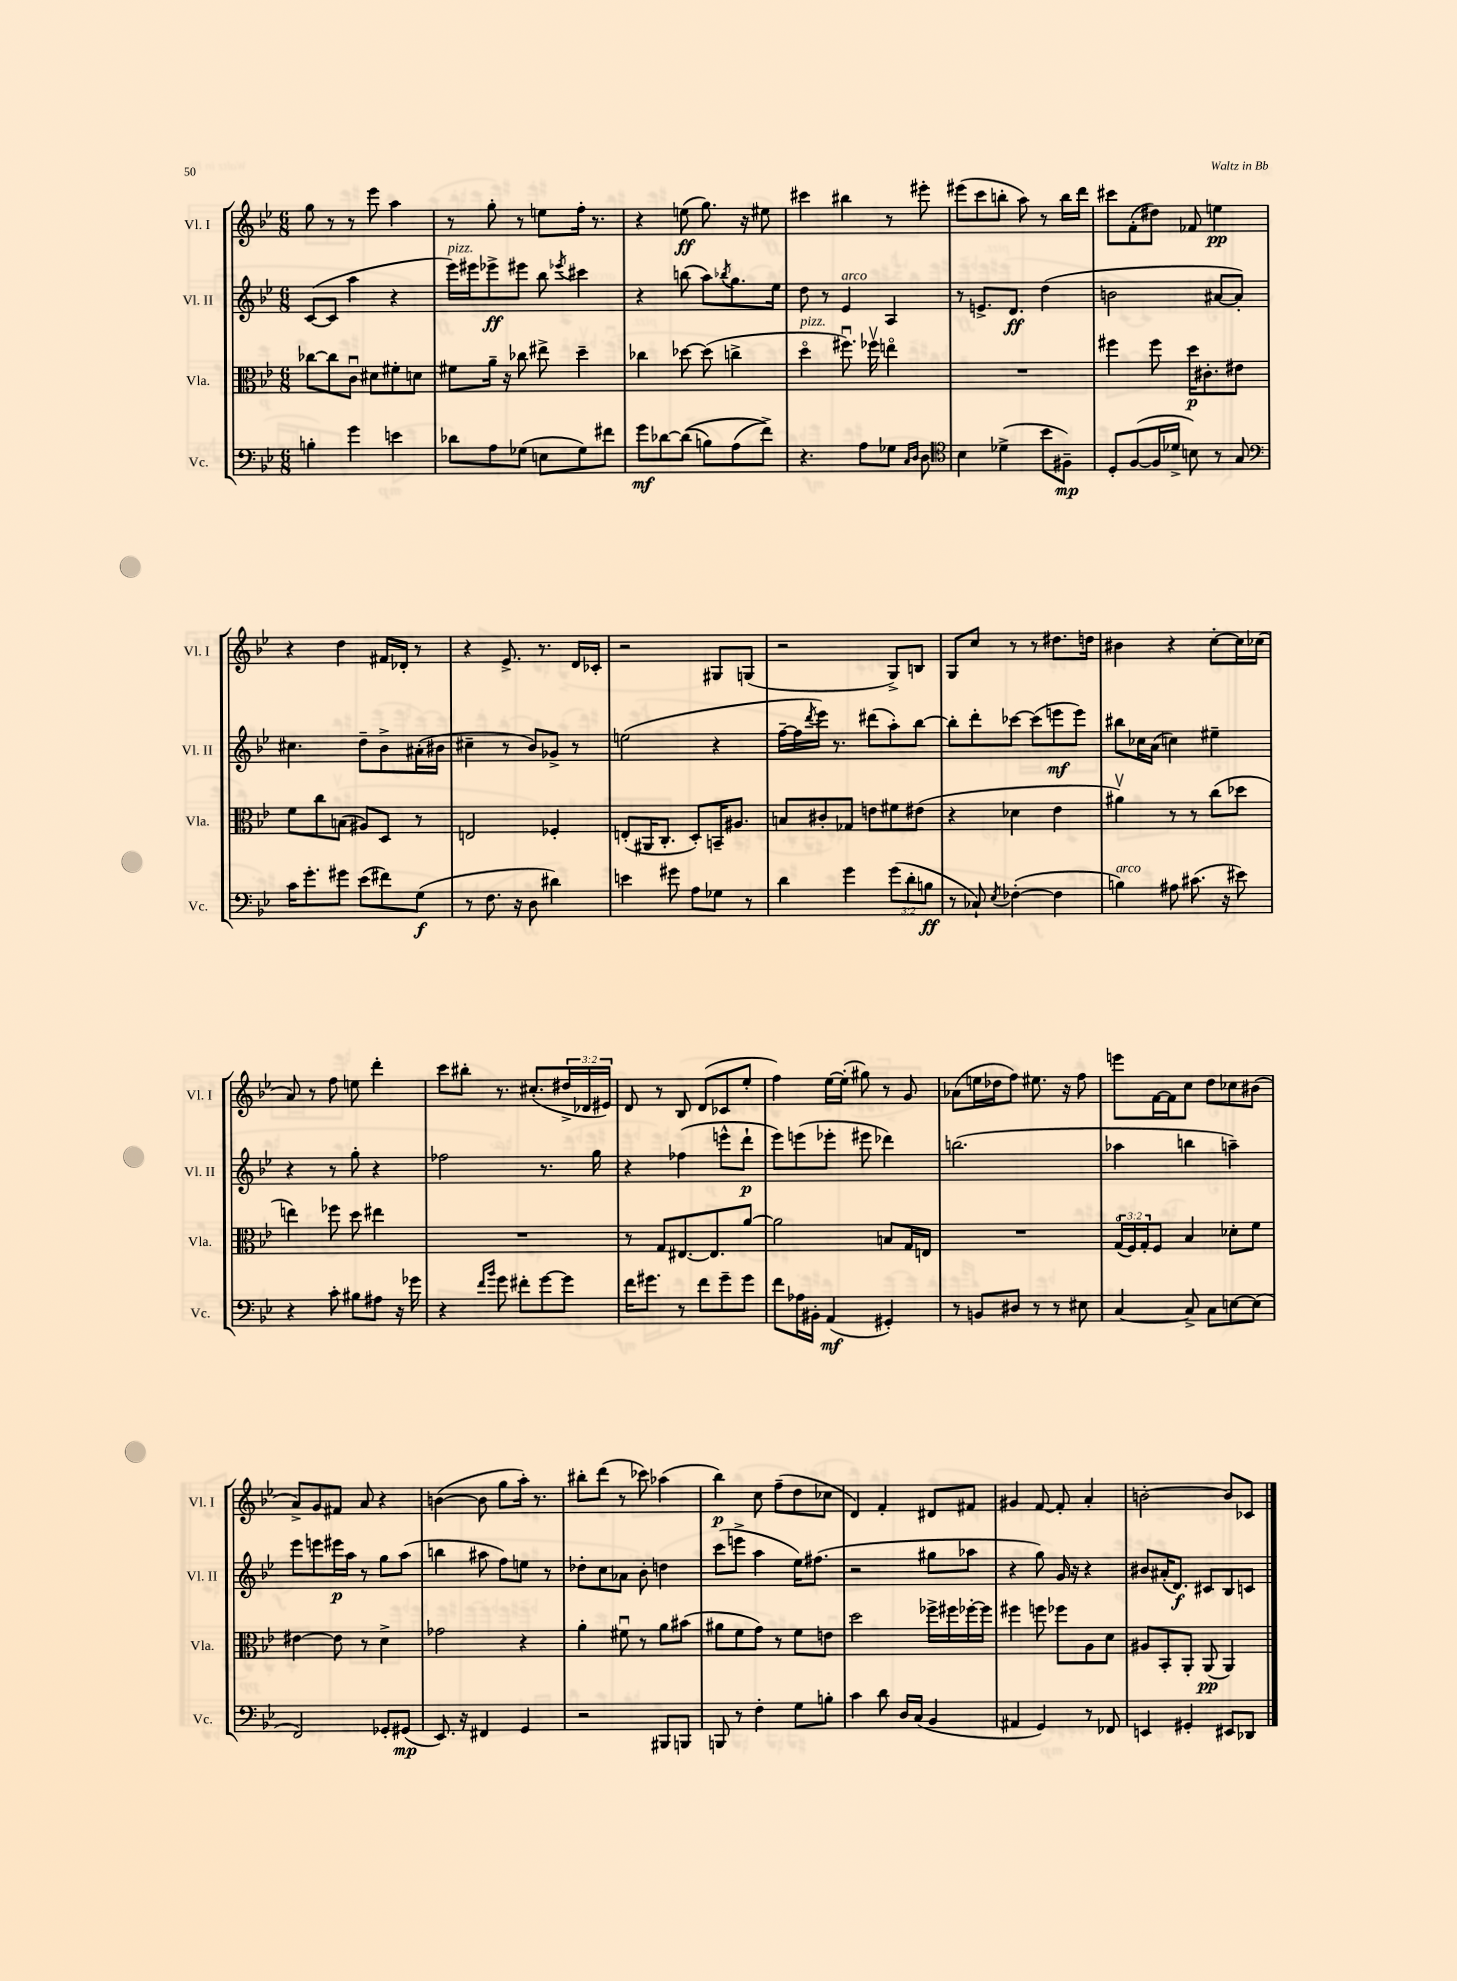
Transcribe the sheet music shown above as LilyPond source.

<<
\new StaffGroup <<
\new Staff = "s0" \with { instrumentName = "Vl. I" shortInstrumentName = "Vl. I" } {
    \clef treble \key bes \major \numericTimeSignature \time 6/8 \override Staff.TupletNumber.text = #tuplet-number::calc-fraction-text
    g''8 r8 r8 ees'''8 a''4 |
    r8 g''8-. r8 e''8 f''16-. r8. |
    r4 e''8\ff( g''8.) r16 eis''8 |
    cis'''4 bis''4 r8 eis'''8-. |
    eis'''8( c'''8 b''8-. a''8) r8 b''16 d'''16 |
    cis'''8 f'8-.( dis''8) fes'8 e''4\pp |
    r4 d''4 fis'16 des'16-. r8 |
    r4 ees'8.-> r8. d'16 ces'16-. |
    r2 gis8 g8( |
    r2 g8->) b8 |
    g8 c''8 r8 r8 dis''8. d''16 |
    bis'4 r4 c''8~-. c''16 ces''16( |
    a'8) r8 f''8 e''8 d'''4-. |
    c'''8 bis''8-. r8. cis''8.-.( \tuplet 3/2 { dis''16-> des'16 eis'16) } |
    d'8 r8 bes8 d'8( ces'8 ees''8-. |
    f''4) ees''16~ ees''16-.( gis''8) r8 g'8 |
    aes'8( e''16 des''16 f''8) eis''8. r16 f''8 |
    e'''8 f'16~ f'16 c''8 d''8 ces''8 bis'8( |
    a'8->) g'8 fis'8 a'8 r4 |
    b'4~( b'8 g''8 a''16-.) r8. |
    bis''8-. d'''8( r8 ces'''8) aes''4( |
    bes''4\p) c''8 f''8--( d''8 ces''8 |
    d'4) f'4-. dis'8 fis'8 |
    gis'4 f'8~ f'8-. a'4-. |
    b'2~-. b'8 ces'8 \bar "|." |
}
\new Staff = "s1" \with { instrumentName = "Vl. II" shortInstrumentName = "Vl. II" } {
    \clef treble \key bes \major \numericTimeSignature \time 6/8
    c'8~( c'8 a''4 r4 |
    ees'''16^\markup { \italic "pizz." }) eis'''16 ees'''8->\ff eis'''8 bes''8 \acciaccatura { ees'''8 } cis'''4 |
    r4 b''8( a''8) \acciaccatura { bes''8 } g''8. ees''16 |
    d''8 r8 ees'4^\markup { \italic "arco" } a4 |
    r8 e'8.-> d'8.\ff d''4( |
    b'2 ais'8~ ais'8-.) |
    cis''4. d''8-- bes'8-> ais'16-.( bis'16 |
    cis''4-- r8 bes'8) ges'8-> r8 |
    e''2( r4 |
    f''16~-- f''16 \acciaccatura { d'''8 } ees'''16) r8. dis'''8( a''8-.) bes''8~ |
    bes''8-. d'''8-. ces'''8~ ces'''8( e'''8\mf e'''8) |
    bis''8 ces''16 a'16( c''4) eis''4-- |
    r4 r8 g''8-. r4 |
    fes''2 r8. g''16 |
    r4 fes''4( e'''8-^ d'''8-!\p |
    ees'''8) e'''8( ees'''8-. eis'''8 des'''4) |
    b''2.( |
    aes''4 b''4 a''4--) |
    ees'''8 e'''8 eis'''16\p a''16 r8 g''8 a''8( |
    b''4 ais''8 f''8) e''8 r8 |
    des''8-. c''8 aes'8 bes'8-. d''4 |
    c'''8( e'''8-> a''4 ees''16) fis''8.( |
    r2 gis''8 aes''8 |
    r4 g''8) g'16 r16 r4 |
    bis'8 ais'16-.( d'8.\f) cis'8 bes8 c'8 \bar "|." |
}
\new Staff = "s2" \with { instrumentName = "Vla." shortInstrumentName = "Vla." } {
    \clef alto \key bes \major \numericTimeSignature \time 6/8 \override Staff.TupletNumber.text = #tuplet-number::calc-fraction-text
    ces''8~ ces''8 c'8\downbow dis'8 fis'8-. d'8 |
    fis'8 a'16-- r16 ces''8 eis''8-> d''4-- |
    ces''4 des''8~ des''8( c''4-> |
    d''4\flageolet^\markup { \italic "pizz." } fis''8.\downbow) fes''16\upbow e''4\flageolet |
    R2. |
    fis''4 fis''8 d''16\p cis'8.-. eis'8 |
    f'8 c''8 b8( ais8) d8 r8 |
    e2 fes4-. |
    e8-.( ais,16 c8.-. d8-.) b,16-- ais8. |
    b8 cis'8-. ges8 e'8 fis'8 eis'8( |
    r4 des'4 ees'4 |
    ais'4\upbow) r8 r8 c''8( des''8 |
    e''4) fes''8 d''8 eis''4 |
    R2. |
    r8 g8 eis8.~ eis8. a'8~ |
    a'2 b8 g16 e16 |
    R2. |
    \tuplet 3/2 { g16\flageolet( f16) g16-. } f8 bes4 des'8-. f'8 |
    eis'4~ eis'8 r8 d'4-> |
    ges'2 r4 |
    a'4-. fis'8\downbow r8 a'8 bis'8( |
    ais'8 f'8 g'8) r8 f'8 e'8 |
    d''2 fes''16-> fis''16 fes''16~-. fes''16 |
    fis''4 f''8 fes''8 a8 d'8 |
    ais8 bes,8-. a,8-. a,8\pp( a,4) \bar "|." |
}
\new Staff = "s3" \with { instrumentName = "Vc." shortInstrumentName = "Vc." } {
    \clef bass \key bes \major \numericTimeSignature \time 6/8 \override Staff.TupletNumber.text = #tuplet-number::calc-fraction-text
    b4-. g'4 e'4 |
    des'8 a8 ges8( e8 ges8) fis'8 |
    g'8\mf des'8~ des'8(\( b8) a8( f'8->)\) |
    r4. a8 ges8 \grace { c16 d16 } d8 |
    \clef tenor bes4 des'4->( bes'8 fis8--\mp) |
    d8-. f8~( f16 des'16-> b8) r8 g8 |
    \clef bass c'16 g'8.-. gis'8 ees'8( fis'8) g8\f( |
    r8 f8. r16 d8 dis'4) |
    e'4 gis'8 a8 ges8 r8 |
    d'4 g'4 \tuplet 3/2 { g'8( d'8-. b8\ff } |
    r8 ces8-!) \acciaccatura { ees8 } fes4~-.( fes4 |
    b4^\markup { \italic "arco" }) ais8 cis'8.( r16 eis'8) |
    r4 c'8-. bis8 ais8 r16 ges'16 |
    r4 \grace { f'16 bes'16 } g'8 fis'8-. g'8~ g'8 |
    f'16 gis'8. r8 f'8 gis'8-- gis'8 |
    f'8 aes16 bis,16-. a,4\mf( gis,4-.) |
    r8 b,8 dis8 r8 r8 eis8 |
    c4~ c8-> c8 e8~ e8( |
    f,2) ges,8-. gis,8\mp( |
    ees,8.) r16 fis,4 g,4 |
    r2 bis,,8 b,,8 |
    b,,8 r8 f4-. g8 b8-. |
    c'4 d'8 d16 c16( bes,4 |
    ais,4 g,4) r8 fes,8 |
    e,4 gis,4-. eis,8 des,8 \bar "|." |
}
>>
>>
\layout { \context { \Score \remove "Bar_number_engraver" } }
